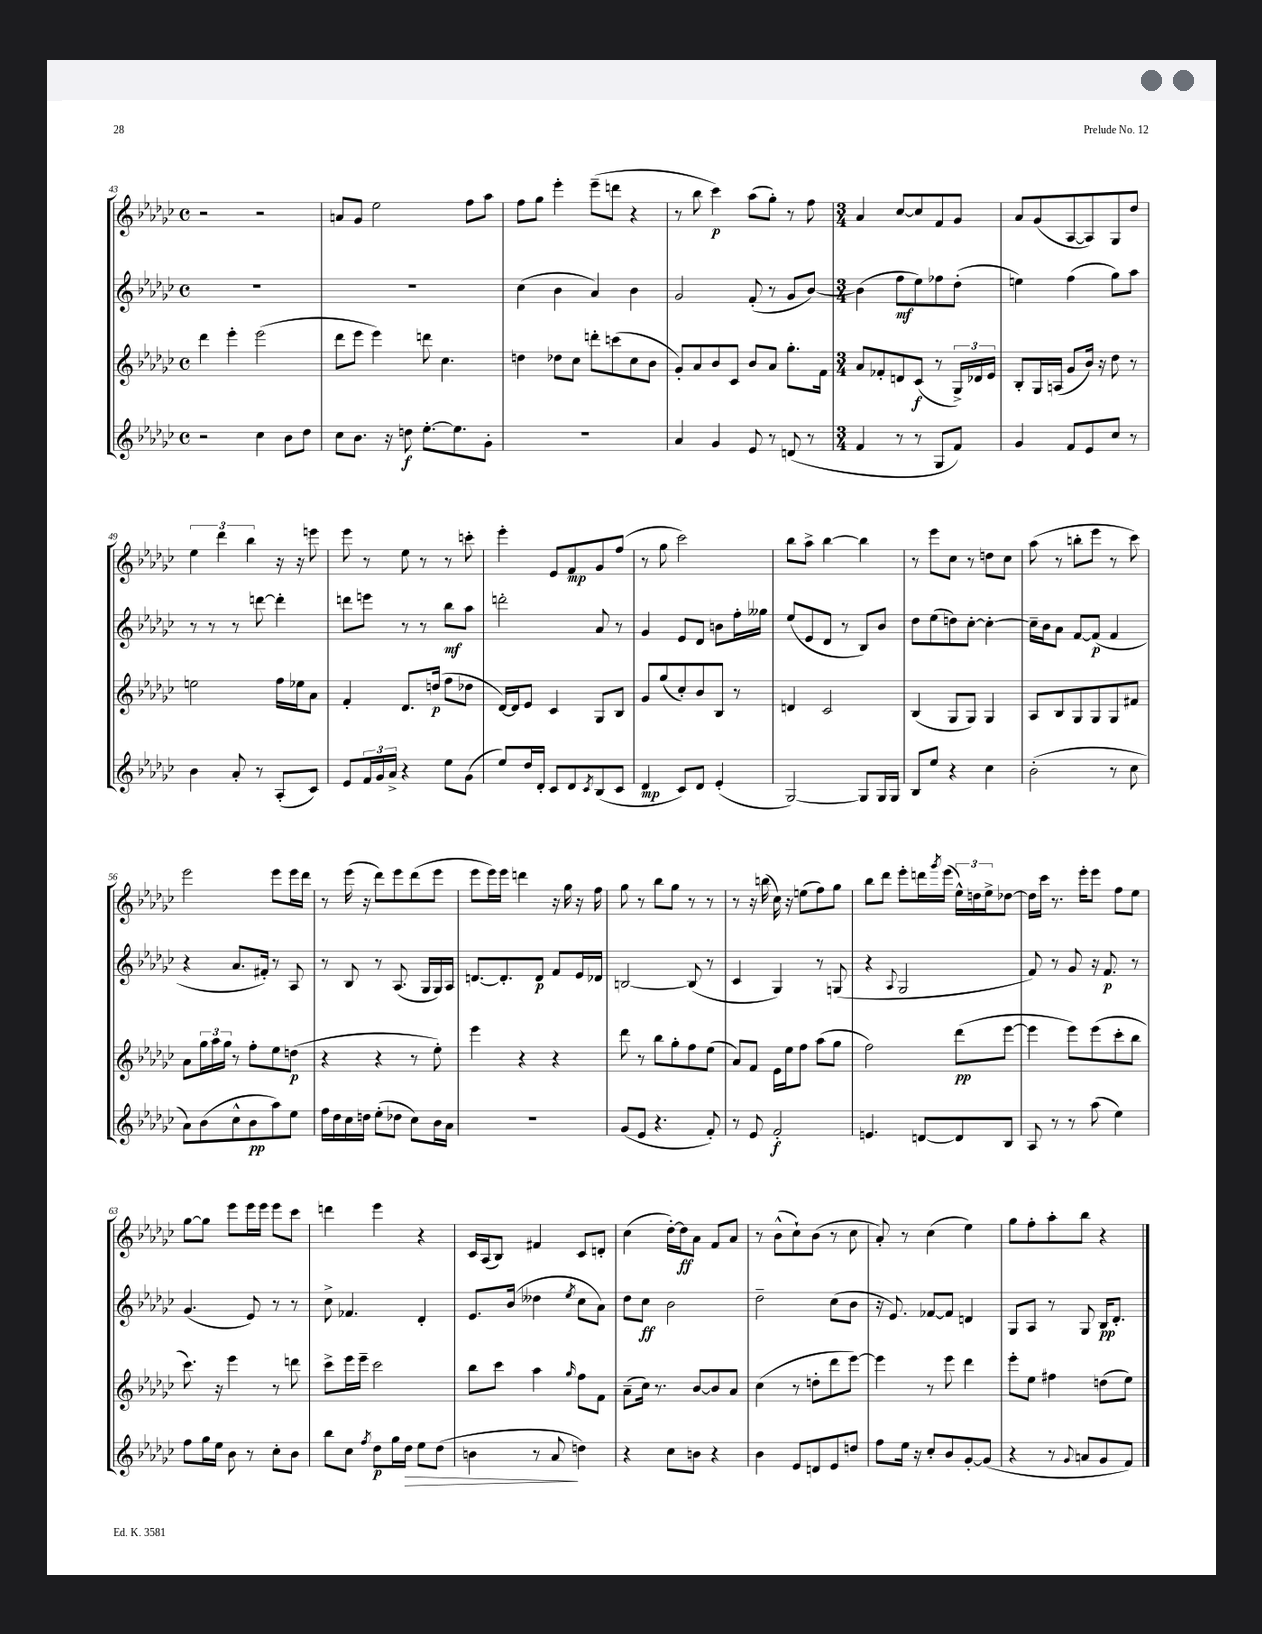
<<
\new StaffGroup <<
\new Staff = "s0" {
    \clef treble \key ges \major \defaultTimeSignature \time 4/4
    r2 r2 |
    a'8 ges'8 ees''2 f''8 aes''8 |
    f''8 ges''8 ees'''4-. ees'''8--( d'''8 r4 |
    r8 bes''8 ces'''4\p) aes''8( ges''8-.) r8 f''8 |
    \numericTimeSignature \time 3/4 aes'4 ces''8~ ces''8 f'8 ges'8 |
    aes'8 ges'8( aes8~ aes8) ges8 des''8 |
    \tuplet 3/2 { ees''4 des'''4 bes''4 } r16 r16 e'''8 |
    ees'''8 r8 ees''8 r8 r8 c'''8-. |
    ees'''4-. ees'8 f'8\mp ges'8 f''8( |
    r8 ges''8 ces'''2) |
    bes''8 aes''8-> bes''4~ bes''4 |
    r8 ees'''8 ces''8 r8 d''8 ces''8 |
    aes''8( r8 b''8-. ees'''8 r8 ces'''8) |
    ees'''2 ees'''8 ees'''16 des'''16 |
    r8 ees'''16( r16 des'''8) ees'''8 des'''8( ees'''8 |
    ees'''8 ees'''16) ees'''16 d'''4 r16 ges''16 r16 f''16 |
    ges''8 r8 bes''8 ges''8 r8 r8 |
    r8 r16 b''16( ces''16) r16 e''8( f''8) ges''8 |
    bes''8 des'''8 ees'''8-. d'''16 \acciaccatura { ges'''8 } ees'''16( \tuplet 3/2 { ees''16-^) d''16 ees''16-> } des''8~ |
    des''16 ces'''16 r8. ees'''16-. ees'''8 f''8 ees''8 |
    ges''8~ ges''8 ees'''8 ees'''16 ees'''16 ees'''8 ces'''8 |
    d'''4 ees'''4 r4 |
    ces'16 aes16( bes8) fis'4 ces'8 d'8-. |
    ces''4( des''16~-.) des''16\ff aes'8 f'8 aes'8 |
    r8 bes'8-^( ces''8-!) bes'8( r8 ces''8 |
    aes'8-.) r8 ces''4( ees''4) |
    ges''8 f''8-. aes''8-. bes''8 r4 \bar "|." |
}
\new Staff = "s1" {
    \clef treble \key ges \major \defaultTimeSignature \time 4/4
    R1 |
    R1 |
    ces''4( bes'4 aes'4) bes'4 |
    ges'2 f'8-.( r8 ges'8 bes'8~) |
    \numericTimeSignature \time 3/4 bes'4( f''8\mf ees''8) fes''8 des''8-.( |
    e''4) f''4( ges''8) aes''8 |
    r8 r8 r8 d'''8~ d'''4-. |
    d'''8 e'''8 r8 r8 bes''8\mf aes''8 |
    d'''2-. aes'8 r8 |
    ges'4 ees'8 des'8 b'8 f''16-. geses''16 |
    ees''8( ees'8 des'8 r8 bes8) bes'8 |
    des''8 ees''8( d''8) ces''8~-. ces''4~-. |
    ces''16-- bes'16 aes'8 f'8~ f'8\p( f'4 |
    r4 aes'8. fis'16-.) r8 aes8 |
    r8 bes8 r8 aes8.( ges16 ges16) aes16 |
    d'8.~ d'8.-. d'8\p f'8 ees'16 des'16 |
    b2~ b8( r8 |
    ces'4 ges4) r8 g8( |
    r4 \appoggiatura { aes8 } ges2 |
    f'8) r8 ges'8 r16 f'8.\p r8 |
    ges'4.( ees'8) r8 r8 |
    ces''8-> fes'4. des'4-. |
    ees'8. bes'16( deses''4 \acciaccatura { ees''8 } ces''8 aes'8) |
    des''8 ces''8\ff bes'2 |
    des''2-- ces''8( bes'8 |
    r16 ees'8.) fes'8~ fes'8 d'4 |
    ges8 aes8 r8 ges8 bes16\pp des'8.-. \bar "|." |
}
\new Staff = "s2" {
    \clef treble \key ges \major \defaultTimeSignature \time 4/4
    des'''4 ees'''4-. ees'''2( |
    des'''8 ees'''8 ees'''4) d'''8 ces''4. |
    d''4 des''8 ces''8 d'''8-. c'''8( ces''8 bes'8 |
    ges'8-.) aes'8 bes'8 ces'8 bes'8 aes'8 ges''8.-. f'16 |
    \numericTimeSignature \time 3/4 aes'8 fes'8-. d'8 ces'8\f( r8 \tuplet 3/2 { ges16->) des'16 ees'16 } |
    bes8-. ges16 a16( ges'8 bes'16) r16 des''8 r8 |
    e''2 f''16 ees''16 aes'8 |
    f'4-. des'8. d''16\p( f''8 des''8 |
    des'16~) des'16 ees'8 ces'4 ges8 bes8 |
    ges'8 ges''8( ces''8-.) bes'8 bes8 r8 |
    d'4 ces'2 |
    bes4( ges8 ges8) ges4 |
    aes8 bes8 ges8 ges8 ges8 fis'8 |
    aes'8 \tuplet 3/2 { ges''16 aes''16 ges''16 } r8 f''8-. ees''8 d''8\p( |
    r4 r4 r8 ees''8-.) |
    ees'''4 r4 r4 |
    des'''8 r8 bes''8 ges''8-. f''8 ees''8( |
    aes'8) f'8 ees'16 ees''16 f''8 aes''8( ges''8 |
    f''2) des'''8\pp( ees'''8~ |
    ees'''4 ees'''8) ees'''8( ces'''8-. bes''8 |
    ces'''8.) r16 ees'''4 r8 d'''8 |
    ces'''8-> ees'''16 ees'''16-- ces'''2 |
    bes''8 ces'''8 aes''4 \grace { ges''16 } f''8 f'8 |
    aes'8--( ces''16) r8. bes'8~ bes'8 aes'8 |
    ces''4( r8 d''8-. des'''8 ees'''8~) |
    ees'''4 r8 ees'''8 des'''4 |
    ees'''8-. ees''8 fis''4 d''8( ees''8) \bar "|." |
}
\new Staff = "s3" {
    \clef treble \key ges \major \defaultTimeSignature \time 4/4
    r2 ces''4 bes'8 des''8 |
    ces''8 bes'8. r16 d''8\f ees''8.~-. ees''8. ges'8-. |
    R1 |
    aes'4 ges'4 ees'8 r8 d'8( r8 |
    \numericTimeSignature \time 3/4 f'4 r8 r8 ges8 f'8) |
    ges'4 f'8 ees'8 ces''8 r8 |
    bes'4 aes'8-. r8 aes8-.( ces'8) |
    ees'8 \tuplet 3/2 { f'16 ges'16 aes'16-> } r4 ees''8 ges'8( |
    ees''8) des''16 des'16-. ces'8 des'8 \acciaccatura { ces'8 } bes8( ces'8 |
    des'4\mp ces'8) des'8 ees'4-.( |
    ges2~) ges8 ges16 ges16 |
    bes8 ees''8 r4 ces''4 |
    bes'2-.( r8 ces''8 |
    aes'8) bes'8( ces''8-^ bes'8\pp aes''8) ees''8 |
    f''16 des''16 ces''16 d''16 ees''8-.( des''8 ces''8) bes'16 aes'16 |
    R2. |
    ges'8( ees'8 r4. f'8-.) |
    r8 ees'8 f'2-.\f |
    e'4. d'8~ d'8 bes8 |
    aes8 r8 r8 aes''8( ees''4) |
    f''8 ges''16 ees''16 bes'8 r8 ces''8-. bes'8 |
    bes''8 ces''8 \acciaccatura { f''8 } des''8\p ges''16 des''16\> ees''8 des''8( |
    b'4 r8 aes'8\! d''4) |
    r4 ces''8 b'8 r4 |
    bes'4 ees'8 d'8 ees'8 d''8 |
    f''8 ees''16 r16 ces''8-. bes'8 ges'8~-. ges'8( |
    r4 r8 \appoggiatura { ges'8 } a'8 ges'8 f'8) \bar "|." |
}
>>
>>
\layout { \context { \Score currentBarNumber = #43 } }
